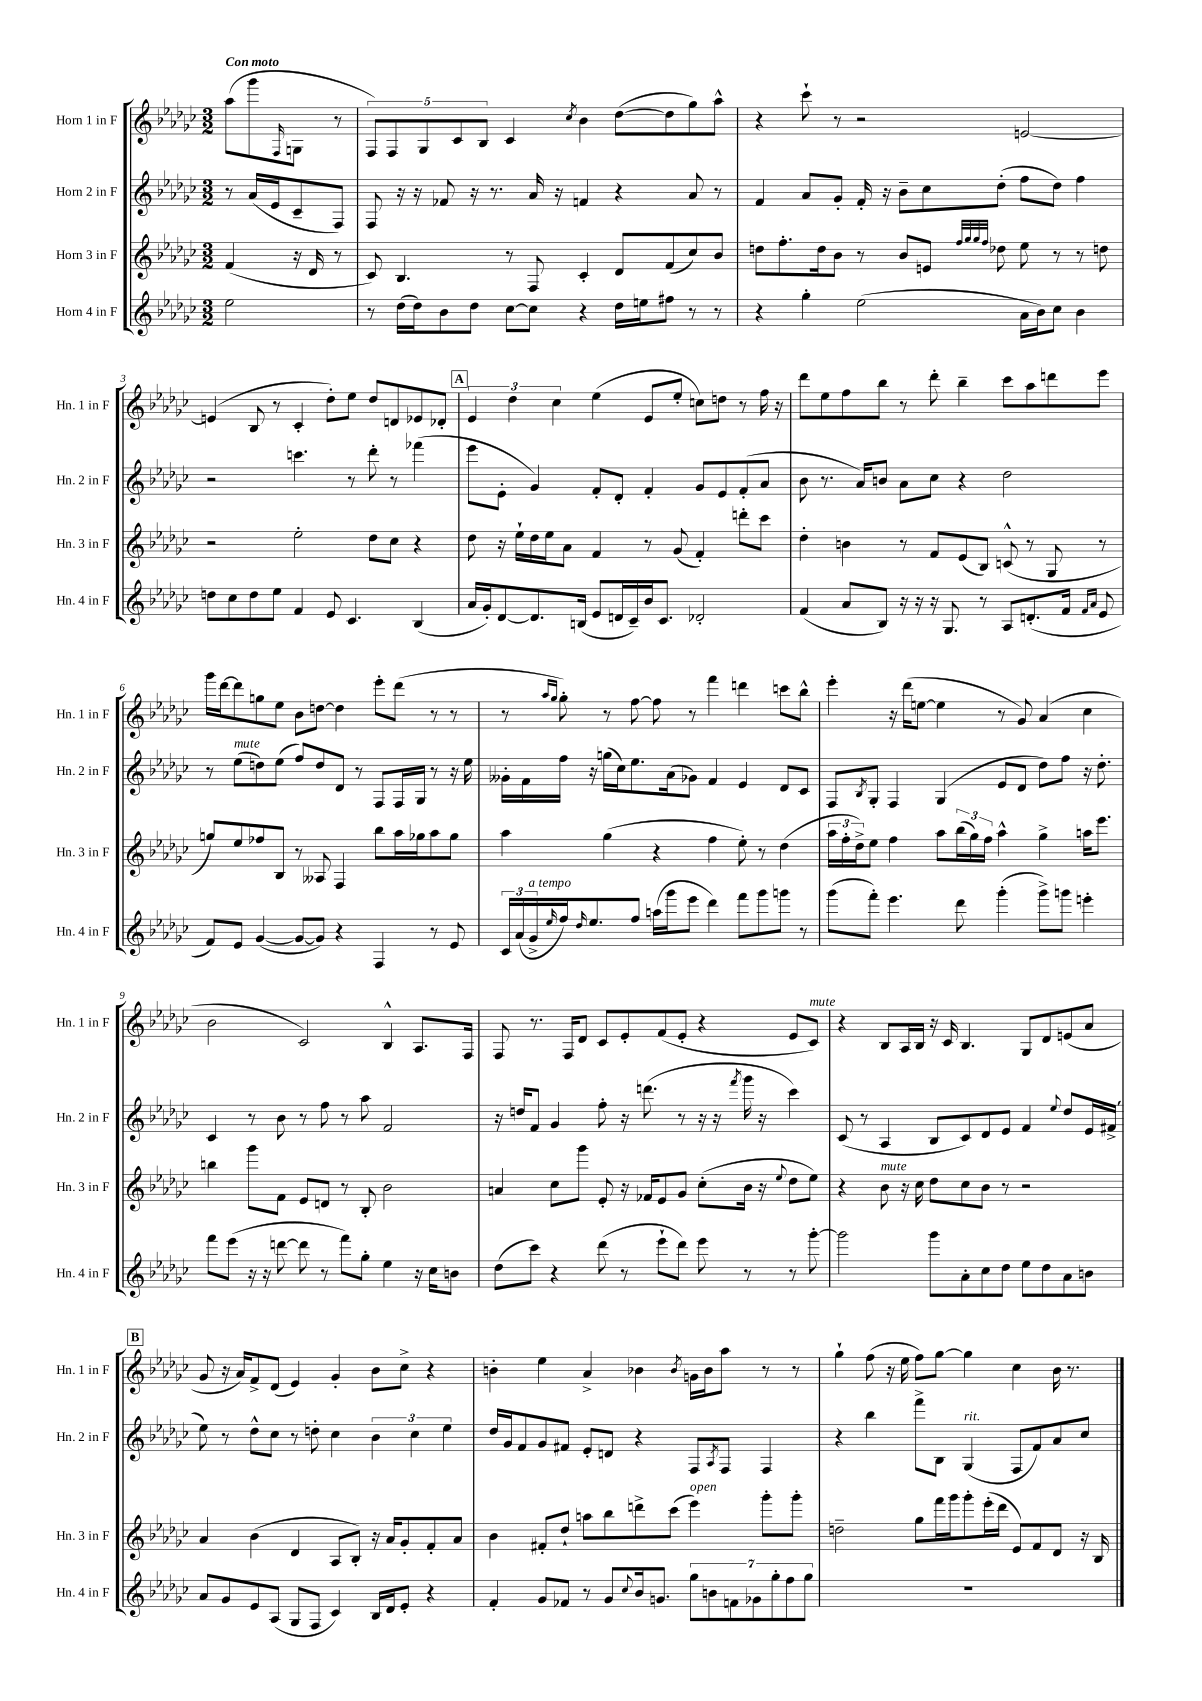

**kern	**kern	**kern	**kern
*staff4	*staff3	*staff2	*staff1
*clefG2	*clefG2	*clefG2	*clefG2
*k[b-e-a-d-g-c-]	*k[b-e-a-d-g-c-]	*k[b-e-a-d-g-c-]	*k[b-e-a-d-g-c-]
*M3/2	*M3/2	*M3/2	*M3/2
2ee-\	(4f/	8r	(8aa-\L
.	.	(16a-/LL	8ggg-\
.	.	16e-/J	.
.	.	.	16qqF/
.	16r	8c-~/	8G\J
.	16d-/	.	.
.	8r	8F/J)	8r
=	=	=	=
8r	8c-/)	8F/	10F/L)
.	.	.	10F/
(16dd-\LL	4.B-/	16r	.
16dd-\J)	.	16r	.
.	.	.	10G-/
8b-\	.	8f-/	.
.	.	.	10c-/
8dd-\J	.	16r	.
.	.	.	10B-/J
.	.	8.r	.
[8cc-\L	8r	.	4c-/
8cc-\]J	8F/	16a-/	.
.	.	16r	.
.	.	.	8qcc-/
4r	4c-'/	4f/	4b-\
16dd-\LL	8d-/L	4r	([8dd-\L
16ee\J	.	.	.
8ff#\J	(8f/	.	8dd-\]
8r	8cc-/)	8a-/	8gg-\)
8r	8b-/J	8r	8aa-^^\J
=	=	=	=
4r	8dd\L	4f/	4r
.	8.ff'\	.	.
4gg-'\	.	8a-/L	8ccc-`\
.	16dd\k	.	.
.	8b-\J	8g-'/J	8r
(2ee-\	8r	16f'/	2r
.	.	16r	.
.	8b-/L	8b-~\L	.
.	8e/J	8cc-\	.
.	32qqff/LLL	.	.
.	32qqgg-/	.	.
.	32qqgg-/	.	.
.	32qqff/JJJ	.	.
.	8dd-\	(8dd-'\J	.
16a-\LL	8ee-\	8ff\L	[2e/
16b-\J)	.	.	.
8cc-\J	8r	8dd-\J)	.
4b-\	8r	4ff\	.
.	8dd\	.	.
=	=	=	=
8dd\L	2r	2r	(4e/]
8cc-\	.	.	.
8dd\	.	.	8B-/
8ee-\J	.	.	8r
4f/	2ee-'\	4.ccc\	4c-'/
8e-/	.	.	8dd-'\L)
4.c-/	.	8r	8ee-\J
.	8dd-\L	8ddd-'\	8dd-/L
.	8cc-\J	8r	8d/
(4B-/	4r	(4fff-\	8e-/
.	.	.	8d-'/J
=	=	=	=
16a-/LL	8dd-\	8eee-\L	6e-/
16g-'/J)	.	.	.
[8d-/	16r	8e-'\J	.
.	.	.	6dd-\
.	16ee-`\LL	.	.
8.d-/]	16dd-\	4g-/)	.
.	16ee-\J	.	.
.	.	.	6cc-\
.	8a-\J	.	.
(16B/Jk	.	.	.
8e-/L	4f/	8f'/L	(4ee-\
16d/L	.	8d-'/J	.
16c-~/)	.	.	.
16b-/J	8r	4f'/	8e-/L
8.c-/J	.	.	.
.	(8g-/	.	8ee-'/J
2d-'/	4f'/)	8g-/L	8cc\L)
.	.	8e-/	8dd\J
.	8ddd'\L	(8f'/	8r
.	8ccc-\J	8a-/J	16ff\
.	.	.	16r
=	=	=	=
(4f/	4dd-'\	8b-\	8ddd-\L
.	.	8.r	8ee-\
8a-/L	4b\	.	8ff\
.	.	16a-/LK)	.
8B-/J)	.	8b/J	8bb-\J
16r	8r	8a-\L	8r
16r	.	.	.
16r	8f/L	8cc-\J	8ddd-'\
8.G-/	.	.	.
.	(8e-/	4r	4bb-~\
8r	8B-/J)	.	.
8A-/L	(8c^^/	2dd-\	8ccc-\L
(8.d'/	8r	.	8aa-\
.	8G-/	.	8ddd\
16f/Jk	.	.	.
16qqf/LL	.	.	.
16qqa-/JJ	.	.	.
8e-/	8r	.	8eee-\J
=	=	=	=
8f/L)	8gg/L)	8r	16ggg-\LL
.	.	.	[16ddd-\J
8e-/J	8ee-/	(8ee-\L	8ddd-\]
([4g-/	8ff-/	8dd\)	8gg\
.	8B-/J	(8ee-\J	8ee-\J
8g-/_L	8r	8ff/L)	8b-\L
8g-/]J)	8A--/	8dd/	[8dd\J
4r	4F/	8d-/J	4dd\]
.	.	8r	.
4F/	8bb-\L	8F/L	8eee-'\L
.	16aa-\L	16F/L	(8ddd-\J
.	16gg-\J	16G-/JJ	.
8r	8aa-\	8r	8r
8e-/	8gg-\J	16r	8r
.	.	16ee-\	.
=	=	=	=
24c-/LL	4aa-\	16g--'\LL	8r
(24a-/	.	.	.
.	.	16f\	.
24g-^/	.	.	.
.	.	.	16qqaa-/LL
16qqee-/	.	.	16qqgg-/JJ
16ff/J)	.	16ff\JJ	8gg-'\)
16qqdd-/	.	.	.
8.ee-/	.	16r	.
.	(4gg-\	(16gg\LL	8r
.	.	16cc-\J)	.
8ff/J	.	8.ee-\	[8ff\
(16aa\LL	4r	.	8ff\]
16ggg-\J	.	(16a-\k	.
8eee-\J	.	8g-\J)	8r
4ddd-\)	4ff\	4f/	4fff\
8fff\L	8ee-'\)	4e-/	4ddd\
8ggg-\	8r	.	.
8ggg\J	(4dd-\	8d-/L	8ccc\L
8r	.	8c-/J	8bb-^^\J
=	=	=	=
(8ggg-\L	24aa-\LL	8F/L	4eee-'\
.	24ff'\	.	.
.	24dd-^\J)	.	.
.	.	8qB-/	.
8fff'\J)	8ee-\J	8G-'/J	.
4.eee-\	4ff\	4F/	16r
.	.	.	(16ddd-\LK
.	.	.	[8ee\J
.	8aa-\L	(4G-/	4ee\]
8ddd-\	(24bb-\L	.	.
.	24gg-\)	.	.
.	24ff\JJ	.	.
(4ggg-'\	4aa-^^\	8e-/L	8r
.	.	8d-/J	8g-/)
8ggg-^\L)	4gg-^\	8dd-\L)	(4a-/
8ggg\J	.	8ff\J	.
4eee'\	16aa\LK	16r	4cc-\
.	8.eee-\J	8.dd-'\	.
=	=	=	=
8fff\L	4bb\	4c-/	2b-\
(8eee-\J	.	.	.
16r	8ggg-\L	8r	.
16r	.	.	.
[8ddd\	8f\J	8b-\	.
8ddd\]	8e-/L	8r	2c-/)
8r	8d/J	8ff\	.
8fff\L)	8r	8r	.
8gg-'\J	8B-'/	8aa-\	.
4ee-\	2b-\	2f/	4B-^^/
16r	.	.	8.A-/L
16cc-\LK	.	.	.
8b\J	.	.	.
.	.	.	16F/Jk
=	=	=	=
(8dd-\L	4a/	16r	8F/
.	.	16dd/LK	.
8ccc-\J)	.	8f/J	8.r
4r	8cc-\L	4g-/	.
.	.	.	16F/LK
.	8ggg-\J	.	8d-/J
(8ddd-\	8e-'/	8ff'\	8c-/L
8r	16r	16r	8e-'/
.	16f-/LK	(8.ddd\	.
8eee-`\L	8e-/	.	(8f/
8ddd-\J)	8g-/J	8r	8e-'/J
8eee-\	(8cc-'\L	16r	4r
.	.	16r	.
.	.	8qfff/	.
8r	16b-\Jk	16ggg-\	.
.	16r	16r	.
.	8qqee-/	.	.
8r	8dd-\L	4ccc-\)	8e-/L
[8ggg-'\	8ee-\J)	.	8c-/J)
=	=	=	=
2ggg-\]	4r	(8c-/	4r
.	.	8r	.
.	8b-\	4A-/	8B-/L
.	16r	.	16A-/L
.	16cc-\	.	16B-/JJ
8ggg-\L	8dd-\L	8B-/L	16r
.	.	.	16c-/
8a-'\	8cc-\	8c-/)	4.B-/
8cc-\	8b-\J	8d-/	.
8dd-\J	8r	8e-/J	.
8ee-\L	2r	4f/	8G-/L
8dd-\	.	.	8d-/
.	.	8qqee-/	.
8a-\	.	8dd-/L	(8e/
8b\J	.	16e-/L	8a-/J
.	.	(16f#^/JJ	.
=	=	=	=
8a-/L	4a-/	8ee-\)	8g-/
8g-/	.	8r	16r
.	.	.	16a-/LK)
8e-/	(4b-\	8dd-^^\L	8f^/
(8A-/J	.	8cc-\J	(8d-/J
8G-/L	4d-/	8r	4e-/)
8F/J	.	8dd'\	.
4c-/)	8A-/L	4cc-\	4g-'/
.	8B-'/J)	.	.
16B-/LL	16r	6b-\	8b-\L
16d-/J	16a-/LK	.	.
8e-'/J	8g-'/	.	8cc-^\J
.	.	6cc-\	.
4r	8f'/	.	4r
.	.	6ee-\	.
.	8a-/J	.	.
=	=	=	=
4f'/	4b-\	16dd-/LL	4b'\
.	.	16g-/J	.
.	.	8f/	.
8g-/L	8f#'/L	8g-/	4ee-\
8f-/J	8dd-`/J	8f#/J	.
8r	8aa\L	8e-'/L	4a-^/
8g-/L	8bb-\	8d/J	.
8qqcc-/	.	.	.
16b-/k	8ddd^\	4r	4b-\
8.g/J	.	.	.
.	(8ccc-\J	.	.
.	.	.	8qb-/
14gg-\L	4eee-\)	8F/L	16g\LL
.	.	.	16b-\J
14b\	.	.	.
.	.	8qA-/	.
.	.	8F/J	8aa-\J
14f\	.	.	.
14g-\	.	.	.
.	8ggg-'\L	4F/	8r
14gg-'\	.	.	.
14ff\	.	.	.
.	8ggg-'\J	.	8r
14gg-\J	.	.	.
=	=	=	=
1.r	2dd~\	4r	4gg-`\
.	.	4bb-\	(8ff\
.	.	.	16r
.	.	.	16ee-\
.	8gg-\L	8fff^\L	8ff\L)
.	16fff\L	8B-\J	[8gg-\J
.	16ggg-\J	.	.
.	8ggg-'\	(4G-/	4gg-\]
.	(16eee-'\L	.	.
.	16ddd-\JJ	.	.
.	8e-/L)	8F/L	4cc-\
.	8f/	8f/)	.
.	8d-/J	8a-/	16b-\
.	.	.	8.r
.	16r	8cc-/J	.
.	16B-/	.	.
==	==	==	==
*-	*-	*-	*-
